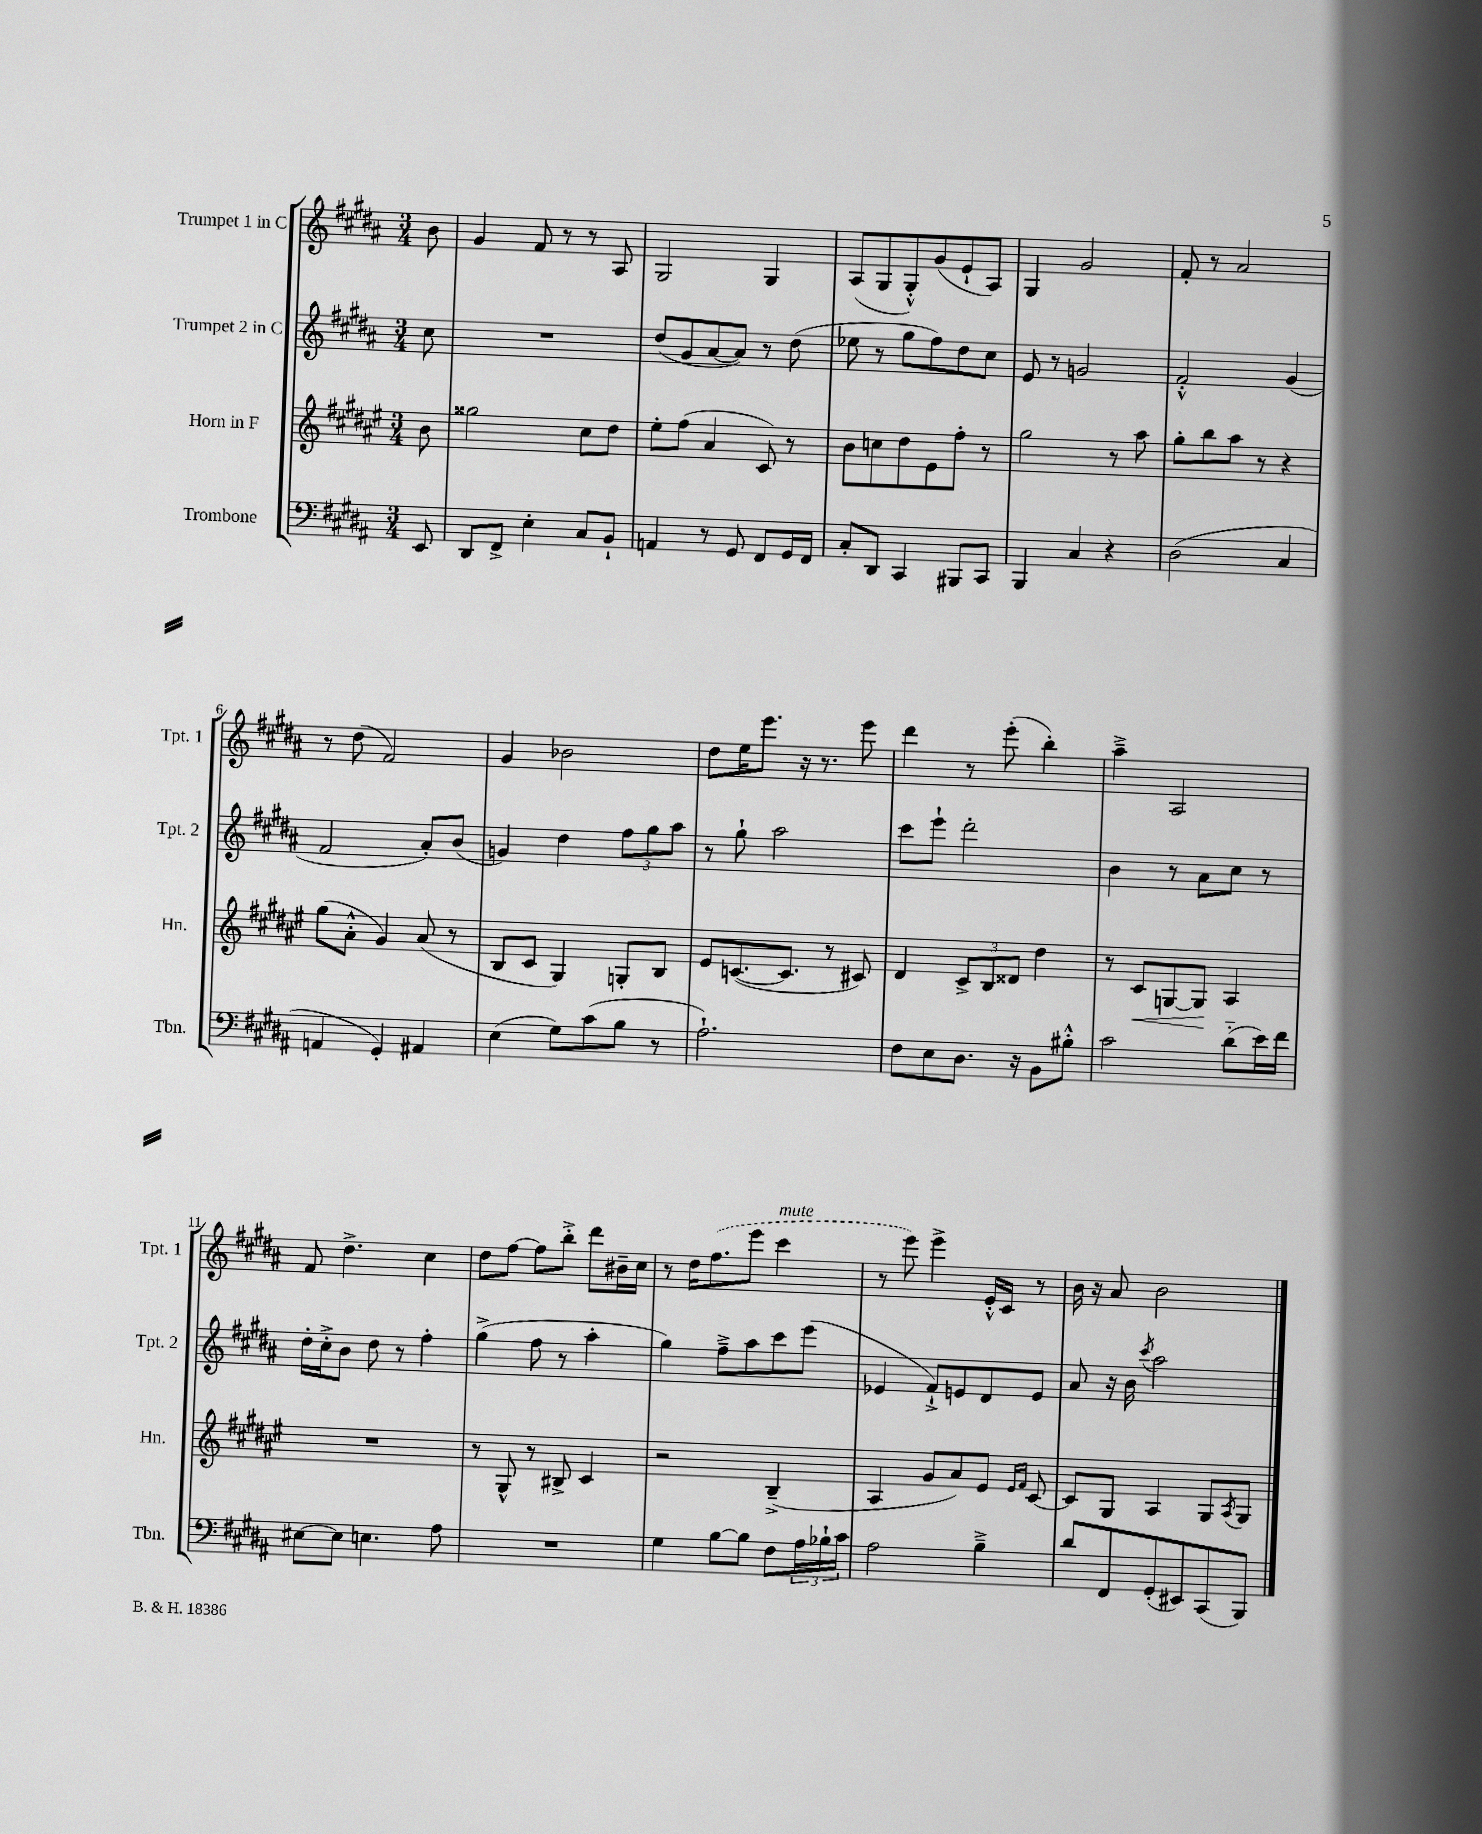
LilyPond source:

<<
\new StaffGroup <<
\new Staff = "s0" \with { instrumentName = "Trumpet 1 in C" shortInstrumentName = "Tpt. 1" } {
    \clef treble \key b \major \numericTimeSignature \time 3/4 \partial 8
    b'8 |
    gis'4 fis'8 r8 r8 ais8 |
    gis2 gis4 |
    ais8( gis8 gis8-.-^) gis'8( e'8-! ais8) |
    gis4 gis'2 |
    fis'8-. r8 ais'2 |
    r8 dis''8( fis'2) |
    gis'4 bes'2 |
    dis''8 e''16 e'''8. r16 r8. e'''8 |
    dis'''4 r8 e'''8-.( b''4-.) |
    ais''4---> ais2 |
    fis'8 dis''4.-> cis''4 |
    dis''8 fis''8~ fis''8 b''8-.-> dis'''8 bis'16-- cis''16 |
    r8 dis''16 \once \slurDashed fis''8.( e'''8 cis'''4^\markup { \italic "mute" } |
    r8 e'''8) e'''4-> e'16-.-^ cis'16 r8 |
    b'16 r16 ais'8 b'2 \bar "|." |
}
\new Staff = "s1" \with { instrumentName = "Trumpet 2 in C" shortInstrumentName = "Tpt. 2" } {
    \clef treble \key b \major \numericTimeSignature \time 3/4 \partial 8
    cis''8 |
    R2. |
    dis''8( gis'8 ais'8~ ais'8) r8 dis''8( |
    ees''8 r8 gis''8 fis''8) dis''8 cis''8 |
    e'8 r8 g'2 |
    fis'2-.-^ gis'4( |
    fis'2 ais'8-.) b'8( |
    g'4) dis''4 \tuplet 3/2 { fis''8 gis''8 ais''8 } |
    r8 gis''8-! ais''2 |
    cis'''8 e'''8-! dis'''2-. |
    b'4 r8 ais'8 cis''8 r8 |
    dis''16-. cis''16-.-> b'8 dis''8 r8 fis''4-. |
    gis''4->( fis''8 r8 ais''4-. |
    gis''4) fis''8---> ais''8 cis'''8 e'''8( |
    ees'4 fis'8-!->) e'8 dis'8 e'8 |
    ais'8 r16 b'16 \acciaccatura { cis'''8 } ais''2 \bar "|." |
}
\new Staff = "s2" \with { instrumentName = "Horn in F" shortInstrumentName = "Hn." } {
    \clef treble \key fis \major \numericTimeSignature \time 3/4 \partial 8
    b'8 |
    gisis''2 cis''8 dis''8 |
    eis''8-. fis''8( ais'4 cis'8) r8 |
    b'8 c''8 dis''8 eis'8 fis''8-. r8 |
    gis''2 r8 ais''8 |
    gis''8-. b''8 ais''8 r8 r4 |
    gis''8( ais'8-.-^ gis'4) ais'8( r8 |
    b8 cis'8 gis4) g8-. b8 |
    eis'8 c'8.~( c'8. r8 cis'8) |
    dis'4 \tuplet 3/2 { cis'8-> b8 disis'8 } dis''4 |
    r8 cis'8\< g8~ g8\! ais4 |
    R2. |
    r8 gis8-^ r8 bis8-> cis'4 |
    r2 b4--->( |
    ais4 gis'8 ais'8) eis'8 \grace { eis'16 fis'16 } cis'8~ |
    cis'8 gis8 ais4 gis8 \acciaccatura { ais8 } gis8 \bar "|." |
}
\new Staff = "s3" \with { instrumentName = "Trombone" shortInstrumentName = "Tbn." } {
    \clef bass \key b \major \numericTimeSignature \time 3/4 \partial 8
    e,8 |
    dis,8 fis,8-> e4-. cis8 b,8-! |
    a,4 r8 gis,8 fis,8 gis,16 fis,16 |
    cis8-. dis,8 cis,4 bis,,8 cis,8 |
    b,,4 cis4 r4 |
    dis2( cis4 |
    a,4 gis,4-.) ais,4 |
    e4( gis8) cis'8( b8 r8 |
    ais2.-!) |
    fis8 e8 dis8. r16 b,8 bis8-.-^ |
    cis'2 dis'8-_( e'16) fis'16 |
    eis8~ eis8 e4. ais8 |
    R2. |
    gis4 b8~ b8 fis8 \tuplet 3/2 { ais16 bes16-! cis'16 } |
    ais2 b4---> |
    dis'8 fis,8 gis,8-.( eis,8) cis,8( b,,8) \bar "|." |
}
>>
>>
